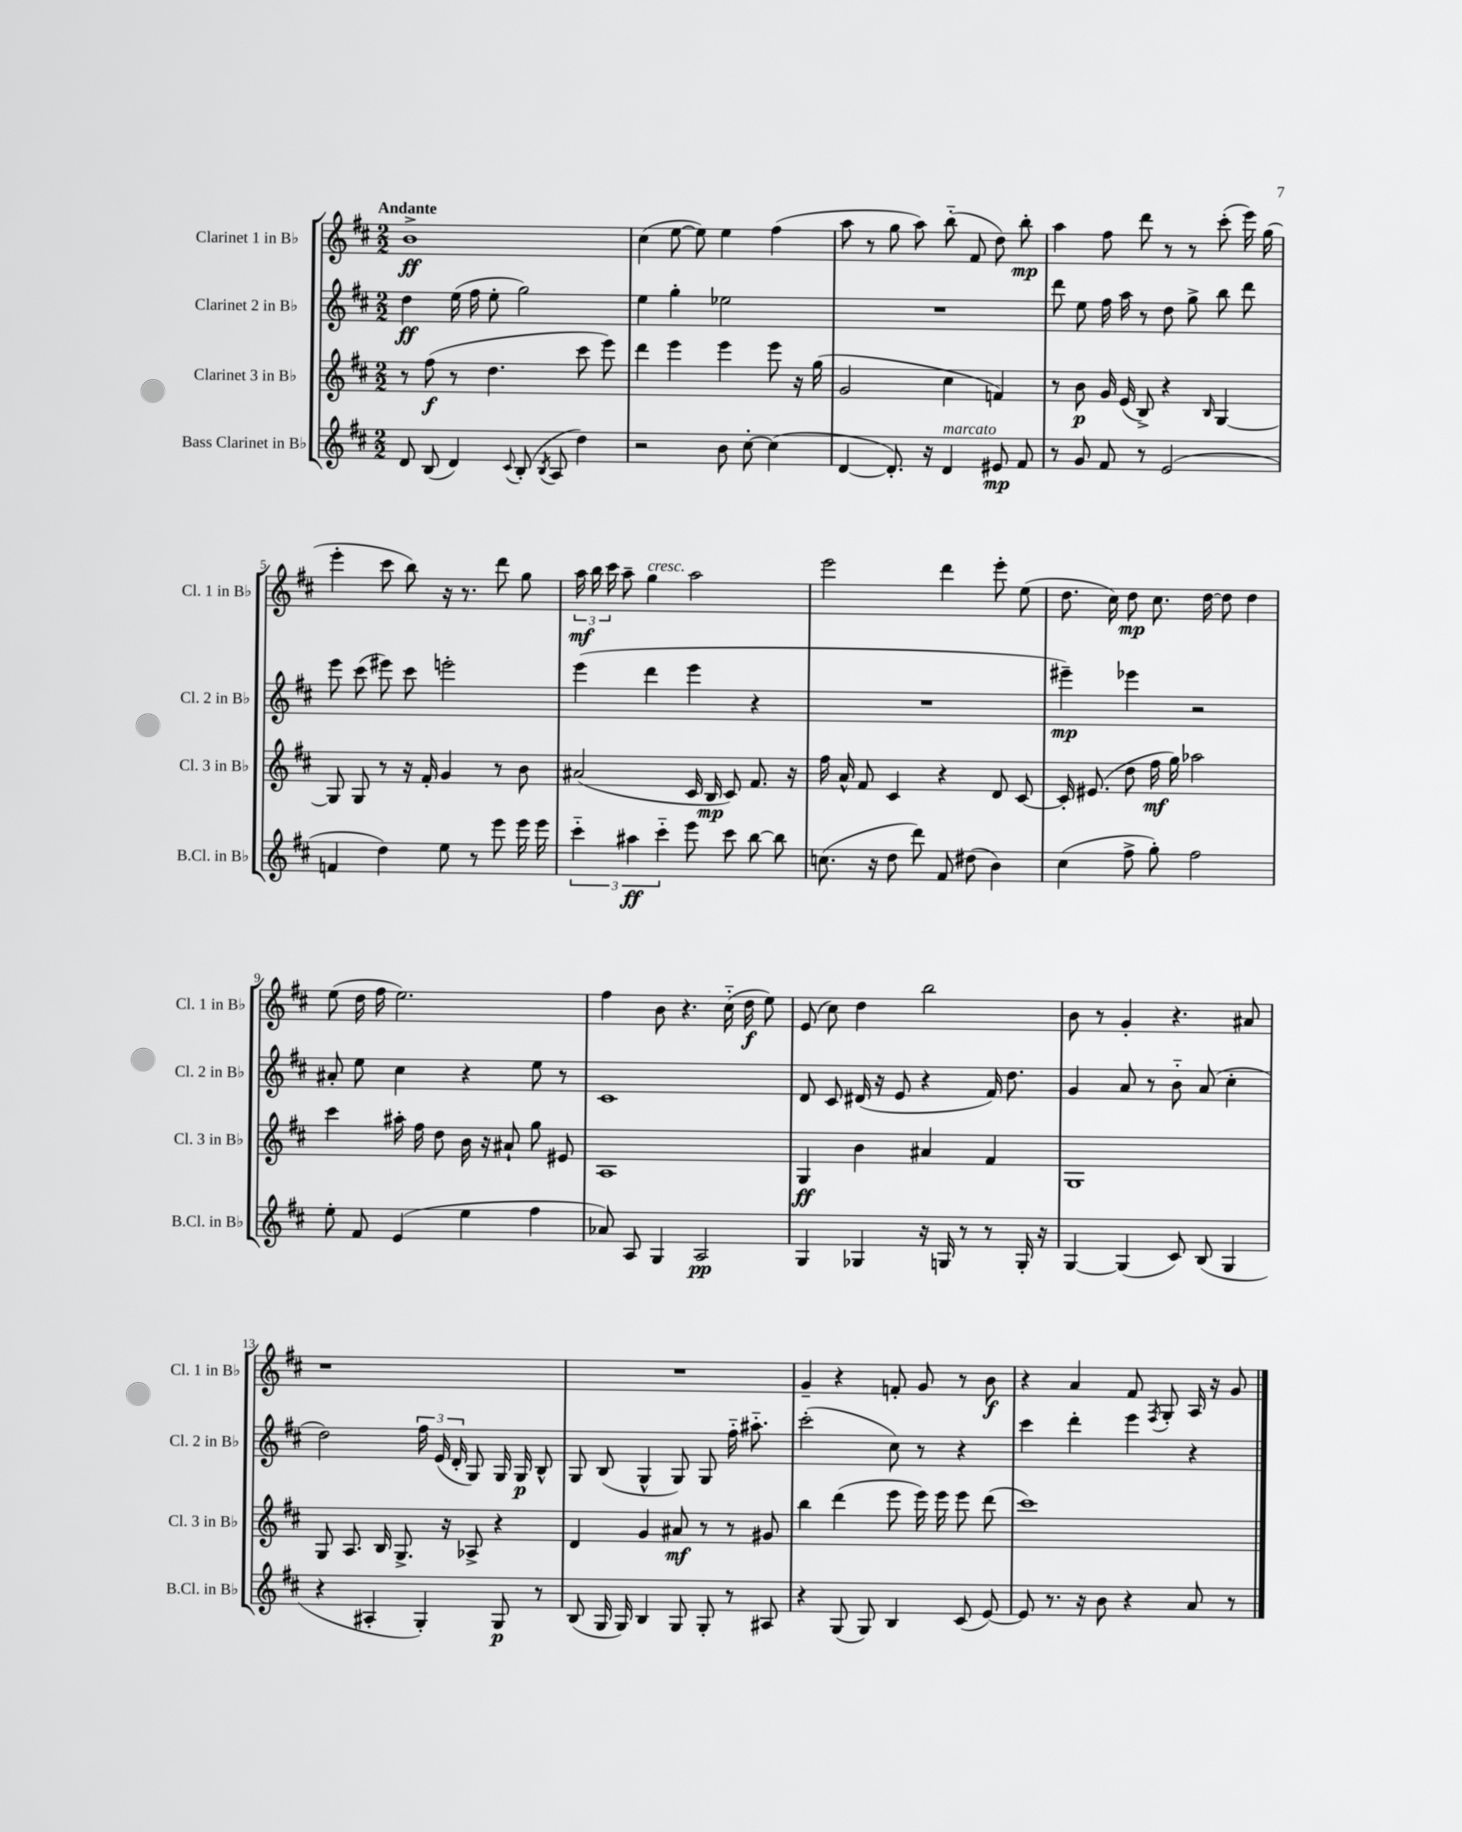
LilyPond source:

<<
\new StaffGroup <<
\new Staff = "s0" \with { instrumentName = "Clarinet 1 in Bb" shortInstrumentName = "Cl. 1 in Bb" } {
    \clef treble \key d \major \numericTimeSignature \time 2/2 \tempo "Andante"
    \autoBeamOff b'1->\ff |
    cis''4( e''8~ e''8) e''4 fis''4( |
    a''8 r8 g''8 a''8) b''8-_( fis'8 d''8) b''8-.\mp |
    a''4 fis''8 d'''8 r8 r8 cis'''8-.( e'''16) g''16( |
    e'''4-. cis'''8 b''8) r16 r8. d'''8 g''8 |
    \tuplet 3/2 { a''16\mf b''16 cis'''16 } a''8-- g''4^\markup { \italic "cresc." } a''2 |
    e'''2 d'''4 e'''8-. e''8( |
    d''8. cis''16) d''8\mp cis''8. d''16~ d''8 d''4 |
    e''8( d''16 fis''16 e''2.) |
    fis''4 b'8 r4. cis''16-_( d''16\f e''8) |
    e'8( cis''8) d''4 b''2 |
    b'8 r8 g'4-. r4. ais'8 |
    r1 |
    R1 |
    g'4-- r4 f'8-. g'8 r8 b'8\f |
    r4 a'4 fis'8 \acciaccatura { fis8 } g8-. a16 r16 g'8 \bar "|." |
}
\new Staff = "s1" \with { instrumentName = "Clarinet 2 in Bb" shortInstrumentName = "Cl. 2 in Bb" } {
    \clef treble \key d \major \numericTimeSignature \time 2/2
    \autoBeamOff d''4\ff e''16( fis''16 e''8-. g''2) |
    e''4 g''4-. ees''2 |
    R1 |
    d'''8 e''8 fis''16 a''16 r8 d''8 g''8-> b''8 d'''8 |
    e'''8 cis'''8( eis'''8) cis'''8 e'''2-. |
    e'''4( d'''4 e'''4 r4 |
    R1 |
    eis'''4--\mp) ees'''4 r2 |
    ais'8-. e''8 cis''4 r4 e''8 r8 |
    cis'1 |
    d'8 cis'8 dis'16( r16 e'8 r4 fis'16) d''8. |
    g'4 a'8 r8 b'8-_ a'8( cis''4-. |
    d''2) \tuplet 3/2 { fis''16 e'16( d'16-. } g8) g16 g16\p b8-^ |
    g8 b8( g4-^ g8) g8 fis''16-_ ais''8.-_ |
    cis'''2-.( cis''8) r8 r4 |
    cis'''4 d'''4-. e'''4 r4 \bar "|." |
}
\new Staff = "s2" \with { instrumentName = "Clarinet 3 in Bb" shortInstrumentName = "Cl. 3 in Bb" } {
    \clef treble \key d \major \numericTimeSignature \time 2/2
    \autoBeamOff r8 fis''8\f( r8 d''4. cis'''8 e'''8) |
    d'''4 e'''4 e'''4 e'''8 r16 g''16( |
    g'2 cis''4 f'4) |
    r8 b'8\p g'16 e'16( b8->) r4 \grace { b16 } g4~ |
    g8 g8 r8 r16 fis'16-. g'4 r8 b'8 |
    ais'2( cis'16 b16\mp cis'8) fis'8. r16 |
    fis''16 a'16-^ fis'8 cis'4 r4 d'8 cis'8~ |
    cis'16-. eis'8.( d''8 fis''16\mf g''16) aes''2 |
    cis'''4 ais''16-. fis''16 d''8 b'16 r16 ais'8-! g''8 eis'8 |
    a1 |
    g4\ff b'4 ais'4 fis'4 |
    g1 |
    g8 a8. b16 g8.-> r16 aes8-> r4 |
    d'4 g'4 ais'8\mf r8 r8 gis'8 |
    b''4 d'''4( e'''8 e'''16) e'''16 e'''8 d'''8( |
    cis'''1) \bar "|." |
}
\new Staff = "s3" \with { instrumentName = "Bass Clarinet in Bb" shortInstrumentName = "B.Cl. in Bb" } {
    \clef treble \key d \major \numericTimeSignature \time 2/2
    \autoBeamOff d'8 b8( d'4) \appoggiatura { cis'8 } b8-.( \acciaccatura { b8 } a8 d''4) |
    r2 b'8 cis''8~-. cis''4( |
    d'4~ d'8.-.) r16 d'4^\markup { \italic "marcato" } eis'8\mp fis'8 |
    r8 g'8 fis'8 r8 e'2( |
    f'4 d''4) e''8 r8 e'''8 e'''16 e'''16 |
    \tuplet 3/2 { cis'''4-_ ais''4\ff cis'''4-_ } e'''8 cis'''8 b''8~ b''8 |
    c''8.( r16 d''8 d'''8) fis'8 dis''8( b'4) |
    cis''4( fis''8-> g''8-.) fis''2 |
    e''8-. fis'8 e'4( e''4 fis''4 |
    aes'8) a8 g4 a2\pp |
    g4 ges4 r16 g16 r8 r8 g16-. r16 |
    g4~ g4( cis'8) b8( g4 |
    r4 ais4-. g4-.) g8\p r8 |
    b8( g16 g16) b4 g8 g8-. r8 ais8 |
    r4 g8( g8) b4 cis'8( e'8~) |
    e'8 r8. r16 b'8 r4 a'8 r8 \bar "|." |
}
>>
>>
